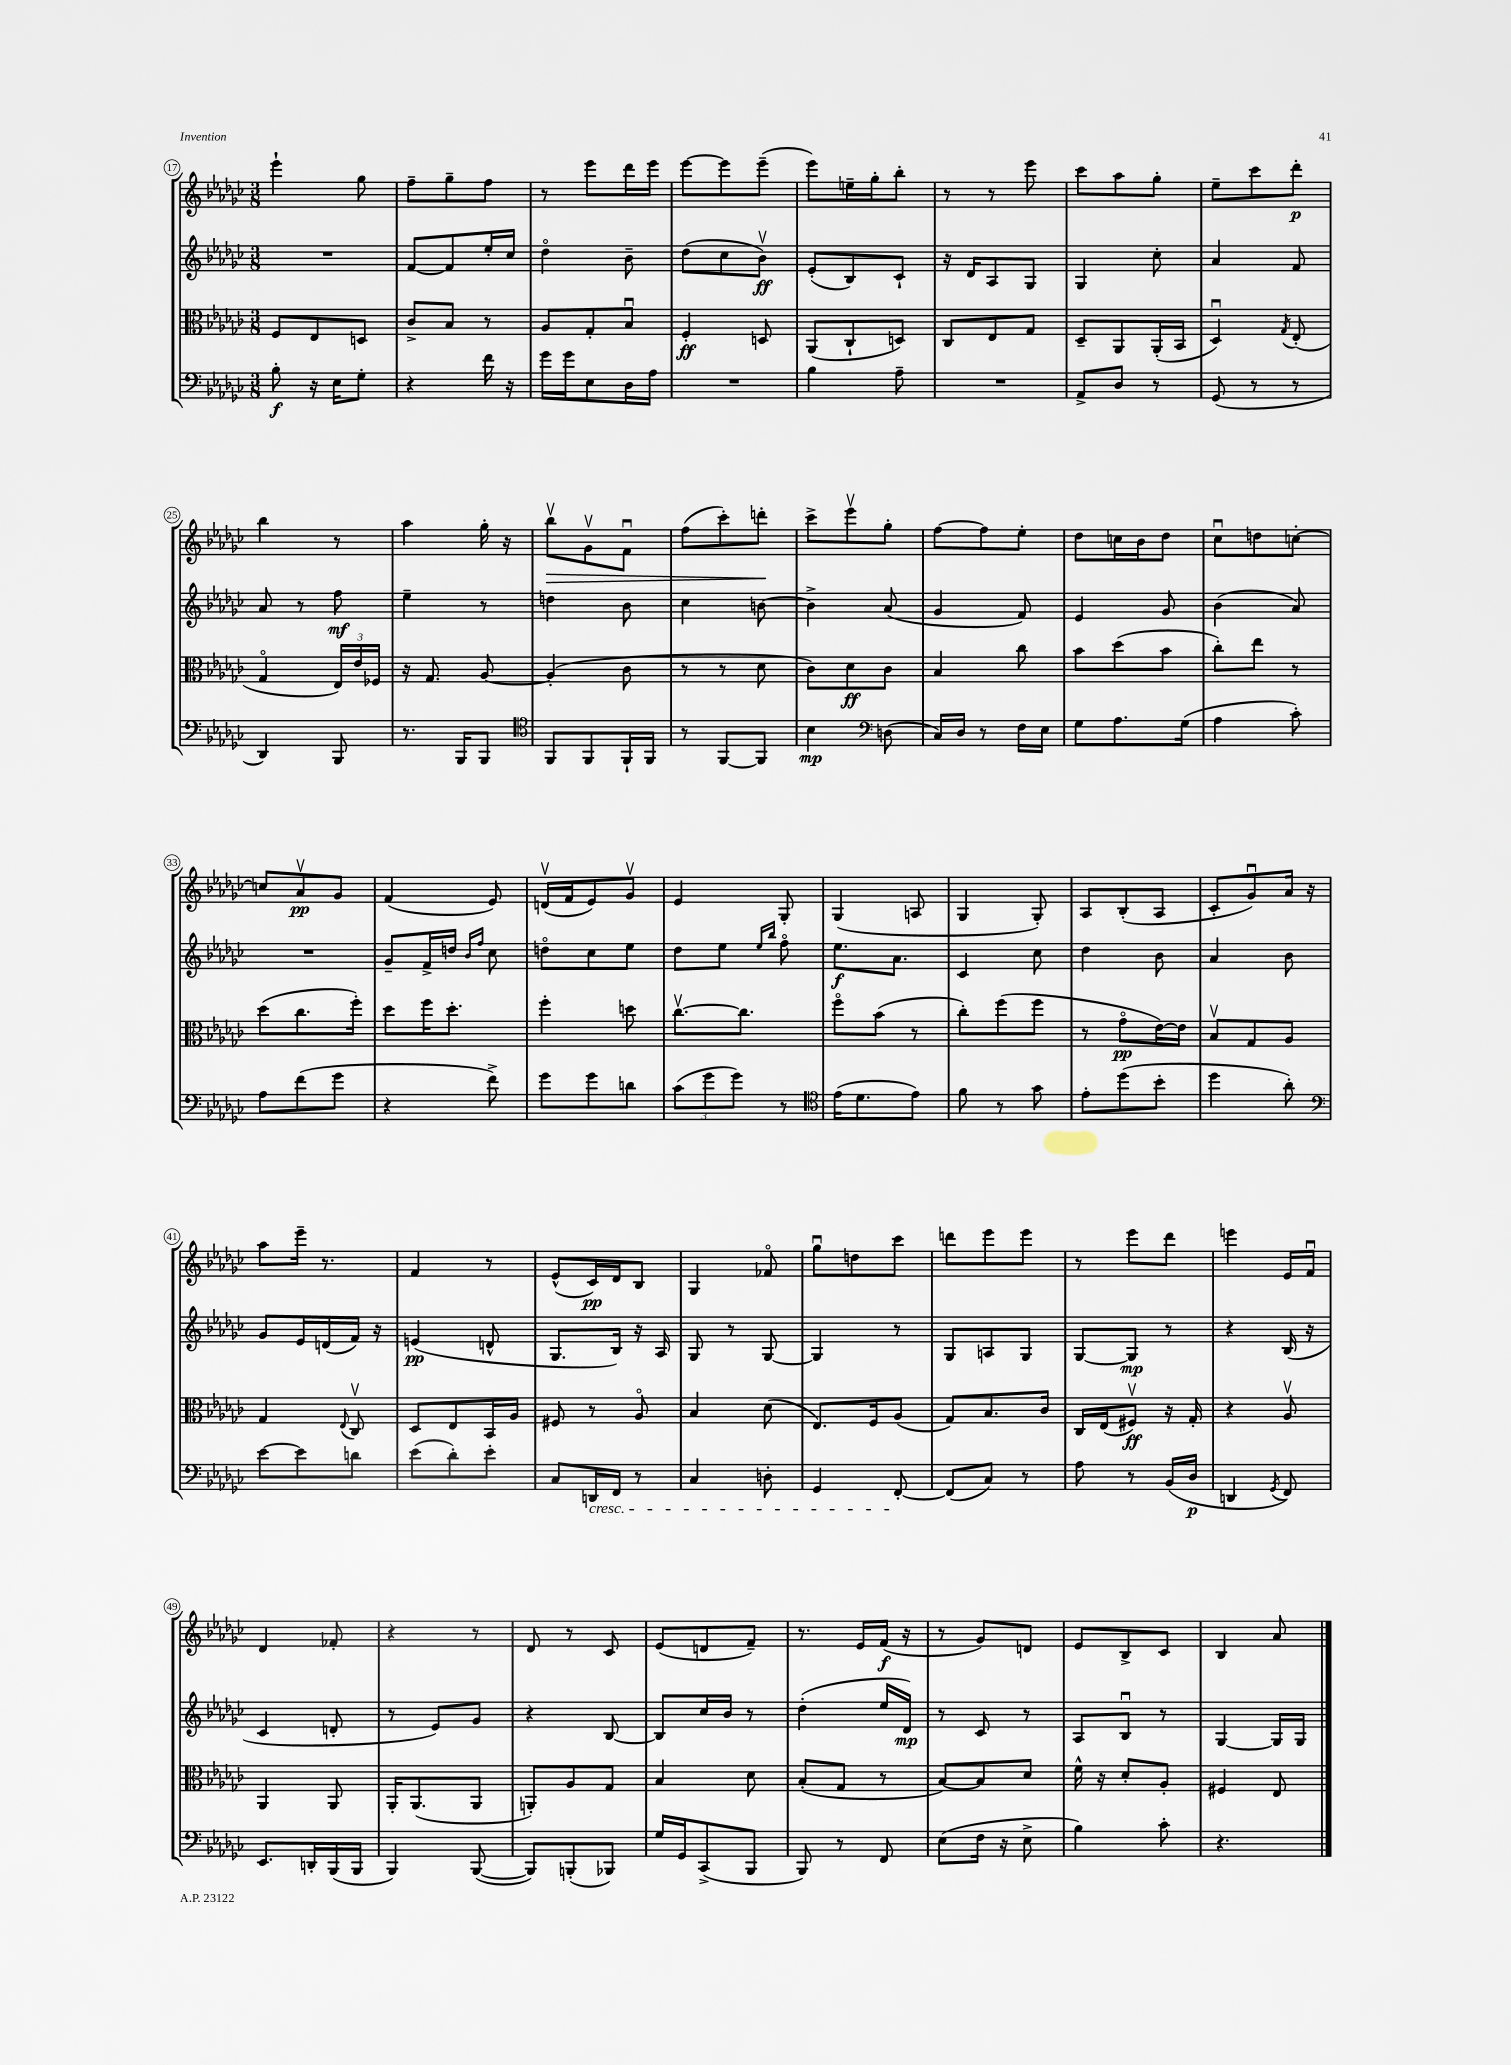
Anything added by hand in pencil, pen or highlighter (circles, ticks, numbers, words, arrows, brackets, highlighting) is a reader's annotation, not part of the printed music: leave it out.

**kern	**kern	**kern	**kern
*staff4	*staff3	*staff2	*staff1
*clefF4	*clefC3	*clefG2	*clefG2
*k[b-e-a-d-g-c-]	*k[b-e-a-d-g-c-]	*k[b-e-a-d-g-c-]	*k[b-e-a-d-g-c-]
*M3/8	*M3/8	*M3/8	*M3/8
8B-'	8F	4.r	4eee-`
16r	8E-	.	.
16E-	.	.	.
8G-'	8D	.	8gg-
=	=	=	=
4r	8c-^	[8f	8ff~
.	8B-	8f]	8gg-~
16f	8r	16ee-'	8ff
16r	.	16cc-	.
=	=	=	=
16g-	8A-	4dd-o	8r
16g-	.	.	.
8E-	8G-'	.	8eee-
16D-	8B-u	8b-~	16ddd-
16A-	.	.	16eee-
=	=	=	=
4.r	4F'	(8dd-	[8eee-
.	.	8cc-	8eee-]
.	8D	8b-v)	(8eee-~
=	=	=	=
4B-	(8AA-	(8e-'	8eee-)
.	8C-`	8B-)	16ee~
.	.	.	16gg-'
8A-~	8D)	8c-`	8bb-'
=	=	=	=
4.r	8C-	16r	8r
.	.	16d-	.
.	8E-	8A-	8r
.	8G-	8G-	8eee-
=	=	=	=
8AA-^	8D-~	4G-	8ccc-
8D-	8AA-	.	8aa-
8r	(16AA-'	8cc-'	8gg-'
.	16BB-	.	.
=	=	=	=
(8GG-	4D-u)	4a-	8ee-~
8r	.	.	8ccc-
.	8qG-	.	.
8r	(8E-'	8f	8ddd-'
=	=	=	=
4DD-)	4G-o	8a-	4bb-
.	.	8r	.
8BBB-	24E-)	8ff	8r
.	24e-	.	.
.	24F-	.	.
=	=	=	=
8.r	16r	4ee-~	4aa-
.	8.G-	.	.
16BBB-	.	.	.
8BBB-	[8A-	8r	16gg-'
.	.	.	16r
=	=	=	=
*clefC4	*	*	*
8FF	(4A-']	4dd	8bb-v
8FF	.	.	8g-v
16FF`	8c-	8b-	8fu
16FF	.	.	.
=	=	=	=
8r	8r	4cc-	(8ff
[8FF	8r	.	8ccc-')
8FF]	8d-	[8b	8ddd'
=	=	=	=
4B-	8c-)	4b^]	8ccc-^
.	8d-	.	8eee-v
*clefF4	*	*	*
(8D	8c-	(8a-	8gg-'
=	=	=	=
16C-)	4B-	4g-	[8ff
16D-	.	.	.
8r	.	.	8ff]
16F	8cc-	8f)	8ee-'
16E-	.	.	.
=	=	=	=
8G-	8b-	4e-	8dd-
8.A-	(8dd-	.	16cc
.	.	.	16b-
.	8b-	8g-	8dd-
(16G-	.	.	.
=	=	=	=
4A-	8cc-')	(4b-	8cc-u
.	8ee-	.	8dd
8c-')	8r	8a-)	[8cc'
=	=	=	=
8A-	(8dd-	4.r	8cc]
(8f	8.cc-	.	8a-v
8g-	.	.	8g-
.	16ff')	.	.
=	=	=	=
4r	8dd-	8g-~	(4f
.	16ff	16f^	.
.	8.dd-'	16dd	.
.	.	16qqb-	.
.	.	16qqff	.
8f^)	.	8cc-	8e-)
=	=	=	=
8g-	4ff'	8ddo	(16dv
.	.	.	16f
8g-	.	8cc-	8e-)
8d	8dd	8ee-	8g-v
=	=	=	=
(12c-	[8.cc-v	8dd-	4e-
12g-	.	.	.
.	.	8ee-	.
12g-)	.	.	.
.	8.cc-]	.	.
.	.	16qqee-	.
.	.	16qqbb-	.
8r	.	8ffo	8G-'
=	=	=	=
*clefC4	*	*	*
(16e-	8ffo	8.ee-	(4G-
8.d-	.	.	.
.	(8b-	.	.
.	.	8.a-	.
8e-)	8r	.	8A
=	=	=	=
8f	8cc-')	4c-	4G-
8r	(8ff	.	.
8g-	8ff	8cc-	8G-')
=	=	=	=
8e-'	8r	4dd-	8A-
(8dd-	8g-o	.	(8B-'
8b-'	[16e-)	8b-	8A-
.	16e-]	.	.
=	=	=	=
4dd-	8B-v	4a-	8c-'
.	8G-	.	8g-u)
8a-')	8A-	8b-	16a-
.	.	.	16r
=	=	=	=
*clefF4	*	*	*
[8e-	4G-	8g-	8aa-
8e-]	.	16e-	16eee-~
.	.	(16d	8.r
.	8qqE-	.	.
8d	8C-v	16f)	.
.	.	16r	.
=	=	=	=
(8e-	8D-	(4e	4f
8d-')	8E-	.	.
8e-'	16BB-	8d^^	8r
.	16A-	.	.
=	=	=	=
8C-	8F#	8.G-	(8e-^^
16DD	8r	.	16c-)
16FF	.	16B-)	16d-
8r	8A-o	16r	8B-
.	.	16A-	.
=	=	=	=
4C-	4B-	8G-	4G-
.	.	8r	.
8D'	(8d-	[8G-	8f-o
=	=	=	=
4GG-	8.E-)	4G-]	8gg-u
.	.	.	8dd
.	16F	.	.
[8FF'	(8A-	8r	8ccc-
=	=	=	=
(8FF]	8G-)	8G-	8ddd
8C-)	8.B-	8A	8eee-
8r	.	8G-	8eee-
.	16c-	.	.
=	=	=	=
8A-	16C-	[8G-	8r
.	(16E-	.	.
8r	8F#v)	8G-]	8eee-
(16BB-	16r	8r	8ddd-
16D-	16G-'	.	.
=	=	=	=
4DD	4r	4r	4eee
8qGG-	.	.	.
8FF)	8A-v	(16B-	16e-
.	.	16r	16fu
=	=	=	=
8.EE-	4AA-	4c-	4d-
16DD'	.	.	.
(16BBB-	8AA-	8d'	8f-'
16BBB-	.	.	.
=	=	=	=
4BBB-)	16AA-'	8r	4r
.	(8.AA-	.	.
.	.	8e-)	.
([8BBB-	8AA-	8g-	8r
=	=	=	=
8BBB-])	8AA')	4r	8d-
(8BBB'	8A-	.	8r
8BBB-)	8G-	[8B-	8c-
=	=	=	=
16G-	4B-	8B-]	(8e-
16GG-	.	.	.
(8CC-^	.	16cc-	8d
.	.	16b-	.
8BBB-	8d-	8r	8f~)
=	=	=	=
8BBB-)	(8B-'	(4dd-'	8.r
8r	8G-	.	.
.	.	.	16e-
8FF	8r	16ee-	(16f
.	.	16d-)	16r
=	=	=	=
(8E-	[8B-)	8r	8r
16F	8B-]	8c-	8g-)
16r	.	.	.
8E-^	8d-	8r	8d
=	=	=	=
4B-)	16f^^	8A-	8e-
.	16r	.	.
.	8d-'	8B-u	8B-^
8c-'	8A-'	8r	8c-
=	=	=	=
4.r	4F#	[4G-	4B-
.	8E-	16G-]	8a-
.	.	16G-	.
==	==	==	==
*-	*-	*-	*-
